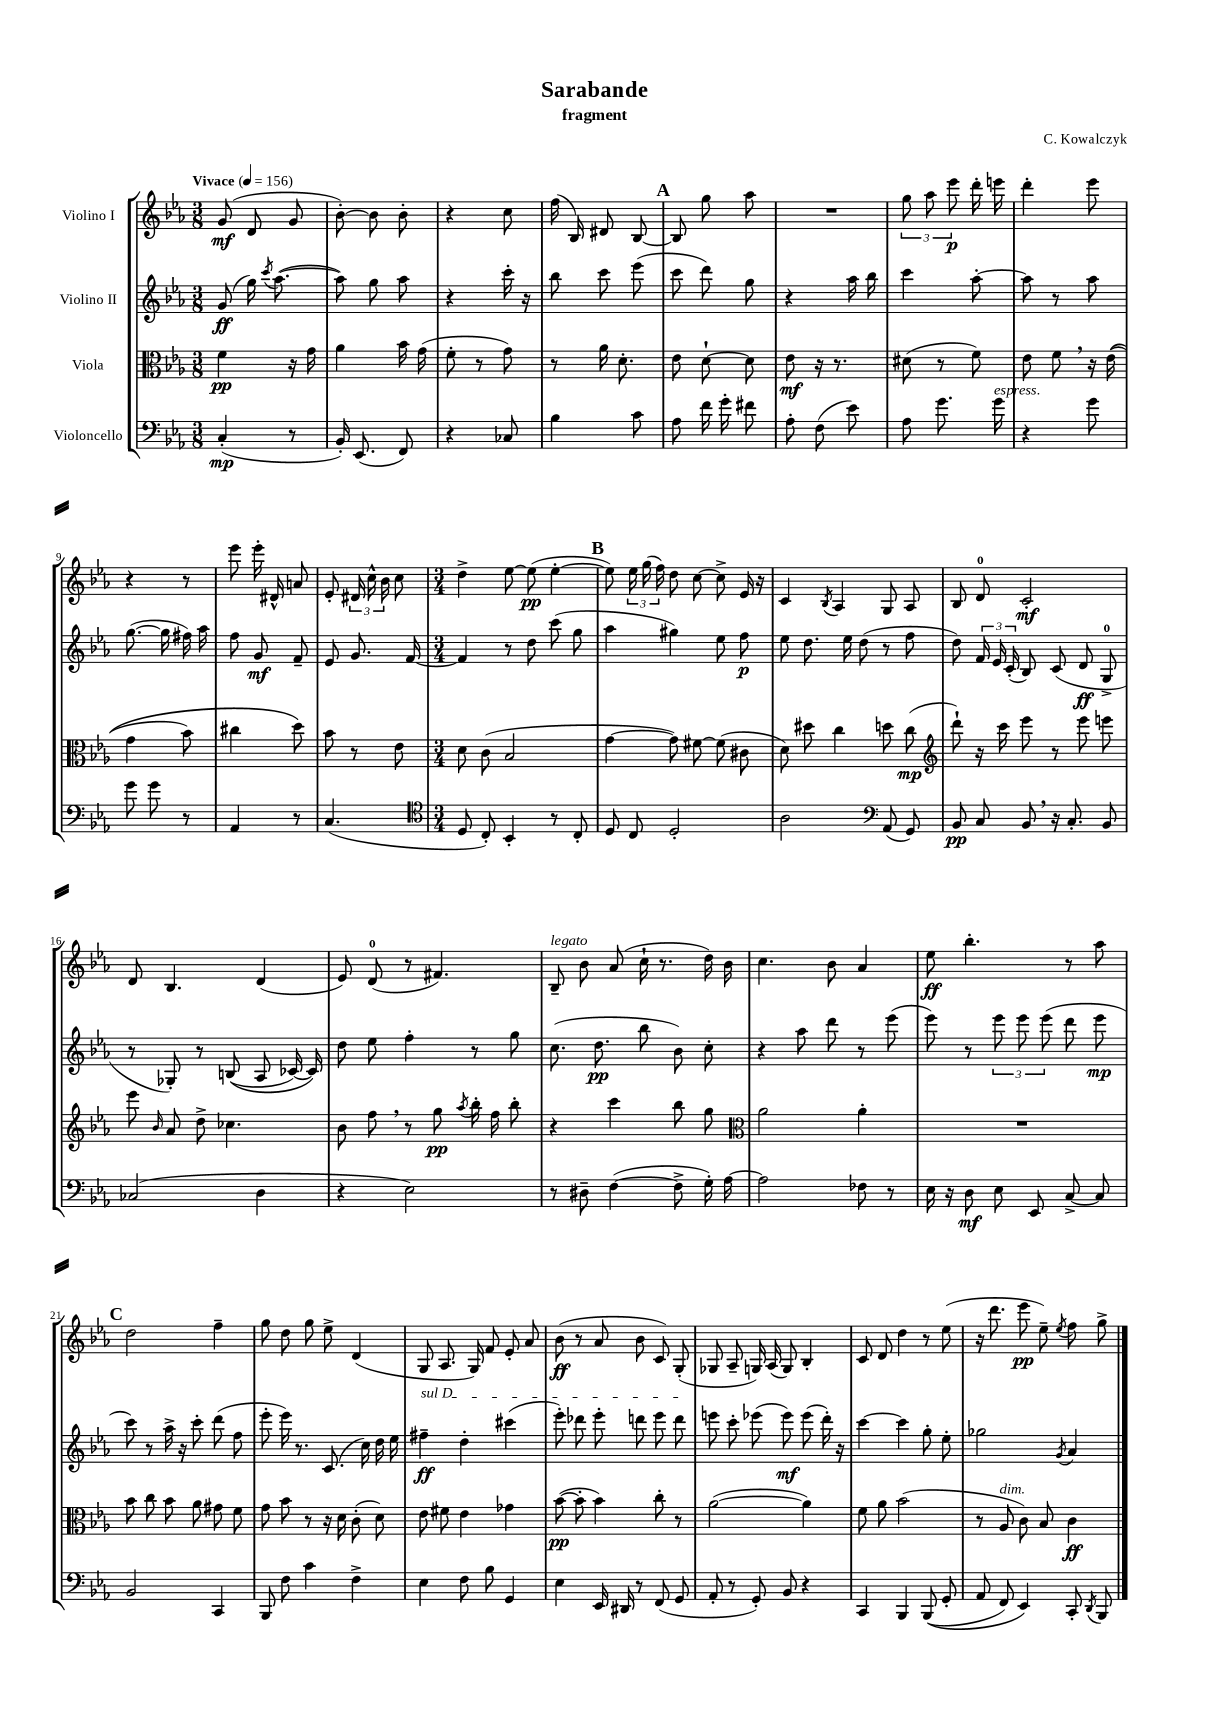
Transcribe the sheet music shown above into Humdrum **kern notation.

**kern	**kern	**kern	**kern
*staff4	*staff3	*staff2	*staff1
*clefF4	*clefC3	*clefG2	*clefG2
*k[b-e-a-]	*k[b-e-a-]	*k[b-e-a-]	*k[b-e-a-]
*M3/8	*M3/8	*M3/8	*M3/8
*MM156	*MM156	*MM156	*MM156
(4C'	4f	(8g	(8g
.	.	16gg)	8d
.	.	8qccc	.
.	.	([8.aa-	.
8r	16r	.	8g
.	16g	.	.
=	=	=	=
16BB-')	4a-	8aa-])	[8b-')
(8.EE-	.	.	.
.	.	8gg	8b-]
8FF)	16b-	8aa-	8b-'
.	(16g	.	.
=	=	=	=
4r	8f'	4r	4r
.	8r	.	.
8C-	8g)	16ccc'	8cc
.	.	16r	.
=	=	=	=
4B-	8r	8bb-	(16ff
.	.	.	16B-)
.	16a-	8ccc	8d#
.	8.d'	.	.
8c	.	(8eee-	[8B-
=	=	=	=
8A-	8e-	8ccc	8B-]
16f	[8d`	8ddd)	8gg
16g'	.	.	.
8f#	8d]	8gg	8aa-
=	=	=	=
8A-'	8e-	4r	4.r
(8F	16r	.	.
.	8.r	.	.
8e-)	.	16aa-	.
.	.	16bb-	.
=	=	=	=
8A-	(8d#	4ccc	12gg
.	.	.	12aa-
8.g	8r	.	.
.	.	.	12eee-
.	8f)	[8aa-'	16ddd'
16g	.	.	16eee
=	=	=	=
4r	8e-	8aa-]	4ddd'
.	8f	8r	.
8g	16r	8aa-	8eee-
.	&((16e-	.	.
=	=	=	=
8g	4g	([8.gg	4r
8g	.	.	.
.	.	16gg]	.
8r	8b-)	16ff#)	8r
.	.	16aa-	.
=	=	=	=
4AA-	4cc#	8ff	8eee-
.	.	8g	16eee-'
.	.	.	16d#^^
8r	8dd&)	8f~	8a
=	=	=	=
(4.C	8b-	8e-	8e-'
.	8r	8.g	24d#
.	.	.	24cc^^
.	.	.	24b-
.	8e-	.	8cc
.	.	[16f	.
=	=	=	=
*clefC4	*	*	*
*M3/4	*M3/4	*M3/4	*M3/4
8D	8d	4f]	4dd^
8C')	(8c	.	.
4BB-'	2B-	8r	[8ee-
.	.	8dd	(8ee-]
8r	.	(8ccc	[4ee-'
8C'	.	8gg	.
=	=	=	=
8D	[4g	4aa-	8ee-])
8C	.	.	24ee-
.	.	.	(24gg
.	.	.	24ff)
2D'	8g])	4gg#)	8dd
.	[8f#	.	[8cc
.	(8f#]	8ee-	8cc^]
.	8c#	8ff	16e-
.	.	.	16r
=	=	=	=
2A-	8d)	8ee-	4c
.	8dd#	8.dd	.
.	.	.	8qB-
.	4cc	.	4A-
.	.	16ee-	.
.	.	(8dd	.
*clefF4	*	*	*
(8AA-	8dd	8r	8G
8GG)	(8cc	8ff	8A-
=	=	=	=
*	*clefG2	*	*
8BB-	8ddd`)	8dd)	8B-
8C	16r	24f	8d
.	.	24e-	.
.	16ccc	.	.
.	.	(24c'	.
8BB-	8eee-	8B-)	2c'
16r	8r	(8c	.
8.C'	.	.	.
.	8eee-	8d	.
8BB-	8eee	8G^	.
=	=	=	=
(2C-	8eee-	8r	8d
.	16qqb-	.	.
.	8a-	8G-')	4.B-
.	8dd^	8r	.
.	4.cc-	&((8B	.
4D	.	8A-	(4d
.	.	[16c-)	.
.	.	16c-]&)	.
=	=	=	=
4r	8b-	8dd	8e-)
.	8ff	8ee-	(8d
2E-)	8r	4ff'	8r
.	8gg	.	4.f#)
.	8qaa-	.	.
.	16bb-'	8r	.
.	16ff	.	.
.	8bb-'	8gg	.
=	=	=	=
8r	4r	(8.cc	8B-~
8D#~	.	.	8b-
.	.	8.dd	.
([4F	4ccc	.	(8a-
.	.	8bb-	16cc`
.	.	.	8.r
8F^]	8bb-	8b-)	.
16G')	8gg	8cc'	16dd)
[16A-	.	.	16b-
=	=	=	=
*	*clefC3	*	*
2A-]	2a-	4r	4.cc
.	.	8aa-	.
.	.	8ddd	8b-
8F-	4a-'	8r	4a-
8r	.	(8eee-	.
=	=	=	=
16E-	2.r	8eee-)	8ee-
16r	.	.	.
8D	.	8r	4.bb-'
8E-	.	12eee-	.
.	.	12eee-	.
8EE-	.	.	.
.	.	(12eee-	.
[8C^	.	8ddd	8r
8C]	.	8eee-	8aa-
=	=	=	=
2BB-	8b-	8ccc)	2dd
.	8cc	8r	.
.	8b-	16aa-^	.
.	.	16r	.
.	8a-	8ccc'	.
4CC	8g#	(8ddd	4ff~
.	8f	8ff	.
=	=	=	=
8BBB-	8g	8eee-'	8gg
8F	8b-	16eee-)	8dd
.	.	8.r	.
4c	8r	.	8gg
.	16r	(8.c	8ee-^
.	16d	.	.
4F^	(8c'	.	(4d
.	.	16cc)	.
.	8d)	16dd	.
.	.	16ee-	.
=	=	=	=
4E-	8e-	4ff#~	8G
.	8f#	.	8.A-
8F	4e-	4dd'	.
.	.	.	16G)
8B-	.	.	8f
4GG	4g-	(4ccc#	8e-'
.	.	.	8a-
=	=	=	=
4E-	([8b-	8eee-')	(8b-
.	8b-']	8ddd-	8r
16EE-	4b-)	8eee-'	8a-
16DD#	.	.	.
8r	.	8ddd	8b-
(8FF	8cc'	8eee-	8c)
8GG	8r	8ddd	(8G'
=	=	=	=
8AA-'	([2a-	8eee	8G-
8r	.	8ccc'	8A-~
8GG')	.	(8eee-	16G)
.	.	.	(16A-
8BB-	.	8eee-)	8G)
4r	4a-])	(8eee-	4B-'
.	.	16ddd')	.
.	.	16r	.
=	=	=	=
4CC	8f	[4ccc	8c
.	8a-	.	8d
4BBB-	(2b-	4ccc]	4dd
&((8BBB-	.	8gg'	8r
8GG'	.	8ee-'	(8ee-
=	=	=	=
8AA-	8r	2gg-	16r
.	.	.	8.ddd
8FF)	8A-	.	.
4EE-&)	8c)	.	8eee-
.	8B-	.	8ee-~)
.	.	8qg	8qee-
8CC'	4c	4a-	8ff
8qDD	.	.	.
8BBB-	.	.	8gg^
==	==	==	==
*-	*-	*-	*-
